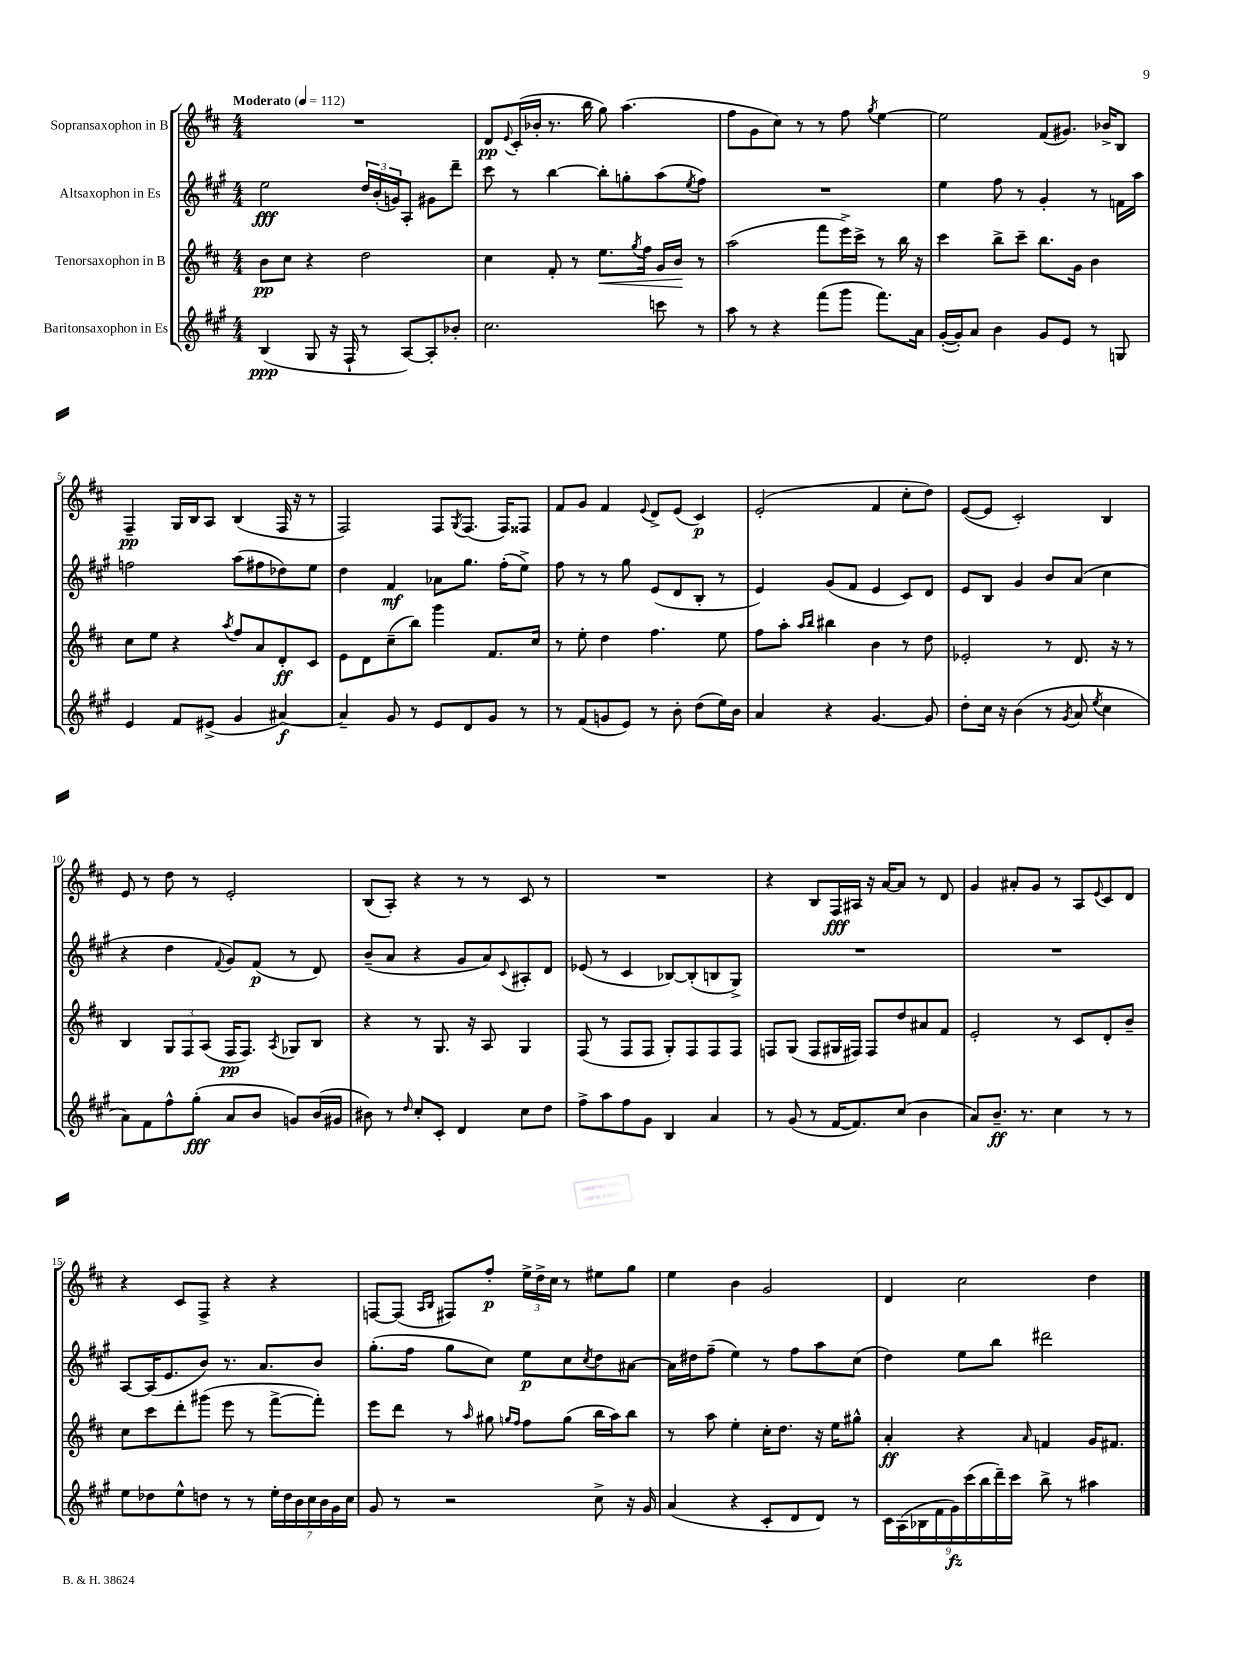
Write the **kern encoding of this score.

**kern	**kern	**kern	**kern
*staff4	*staff3	*staff2	*staff1
*clefG2	*clefG2	*clefG2	*clefG2
*k[f#c#g#]	*k[f#c#]	*k[f#c#g#]	*k[f#c#]
*M4/4	*M4/4	*M4/4	*M4/4
*MM112	*MM112	*MM112	*MM112
(4B/	8b\L	2ee\	1r
.	8cc#\J	.	.
8G#/	4r	.	.
16r	.	.	.
16F#`/	.	.	.
8r	2dd\	24dd/LL	.
.	.	(24b'/	.
.	.	24g/J)	.
[8A/L)	.	8A'/J	.
8A'/]	.	8g#\L	.
8b-'/J	.	8ddd~\J	.
=	=	=	=
2.cc#\	4cc#\	8ccc#\	8d/L
.	.	.	8qqe/
.	.	8r	(16c#'/L
.	.	.	16b-'/JJ
.	8f#'/	[4bb\	8.r
.	8r	.	.
.	.	.	16bb\
.	8.ee\L	8bb'\]L	8gg\)
.	.	8gg'\	(4.aa\
.	8qgg/	.	.
.	16ff#\Jk	.	.
8ccc\	16g/LL	(8aa\	.
.	16b/JJ	.	.
.	.	8qee/	.
8r	8r	8ff#\J)	.
=	=	=	=
8aa\	(2aa\	1r	8ff#\L
8r	.	.	8g\
4r	.	.	8cc#\J)
.	.	.	8r
(8fff#\L	8fff#\L	.	8r
8ggg#\J	16eee^\L)	.	8ff#\
.	16ccc#^\JJ	.	.
.	.	.	8qgg/
8.fff#\L)	8r	.	[4ee\
.	16bb\	.	.
16a\Jk	16r	.	.
=	=	=	=
([16g#'/LL	4ccc#\	4ee\	2ee\]
16g#'/]J)	.	.	.
8a/J	.	.	.
4b\	8bb^\L	8ff#\	.
.	8ccc#~\J	8r	.
8g#/L	8.bb\L	4g#'/	(8f#/L
8e/J	.	.	8.g#/J)
.	16g\Jk	.	.
8r	4b\	8r	.
.	.	.	16b-^/LK
8G/	.	16f\LL	8B/J
.	.	16aa\JJ	.
=	=	=	=
4e/	8cc#\L	2ff\	4F#~/
.	8ee\J	.	.
8f#/L	4r	.	16G/LL
.	.	.	16B/J
(8e#^/J	.	.	8A/J
.	8qaa/	.	.
4g#/	8ff#/L	(8aa\L	(4B/
.	8a/	8ff#\	.
[4a#/)	8d'/	8dd-\)	16F#/
.	.	.	16r
.	8c#/J	8ee\J	8r
=	=	=	=
4a#~/]	8e\L	4dd\	2F#/)
.	8d\	.	.
8g#/	(8cc#~\	4f#/	.
8r	8bb\J)	.	.
8e/L	4ggg\	8a-\L	8F#/L
.	.	.	8qG/
8d/	.	8.gg#\J	(8.F#/J
8g#/J	8.f#/L	.	.
.	.	(16ff#'\LK	16F#/LK)
8r	.	8ee^\J)	8F##/J
.	16cc#/Jk	.	.
=	=	=	=
8r	8r	8ff#\	8f#/L
(8f#/L	8ee'\	8r	8g/J
8g/	4dd\	8r	4f#/
8e/J)	.	8gg#\	.
.	.	.	8qqe/
8r	4.ff#\	(8e/L	8d^/L
8b'\	.	8d/	(8e/J
(8dd\L	.	8B'/J	4c#/)
16ee\L)	8ee\	8r	.
16b\JJ	.	.	.
=	=	=	=
4a/	8ff#\L	4e/)	(2e'/
.	8aa'\J	.	.
.	16qqaa/LL	.	.
.	16qqbb/JJ	.	.
4r	4bb#\	(8g#/L	.
.	.	8f#/J	.
[4.g#/	4b\	4e/	4f#/
.	8r	8c#/L)	8cc#'\L
8g#/]	8dd\	8d/J	8dd\J)
=	=	=	=
8dd'\L	2e-'/	8e/L	([8e/L
16cc#\Jk	.	8B/J	8e/]J
16r	.	.	.
(4b\	.	4g#/	2c#'/)
8r	8r	8b/L	.
8qg#/	.	.	.
8a/	8.d/	(8a/J	.
8qee/	.	.	.
4cc#\	.	4cc#\	4B/
.	16r	.	.
.	8r	.	.
=	=	=	=
8a\L)	4B/	4r	8e/
8f#\	.	.	8r
8ff#^^\	12G/L	4dd\	8dd\
.	12F#/	.	.
(8gg#'\J	.	.	8r
.	(12A/J	.	.
.	.	8qqf#/	.
8a/L	16F#/LK	8g#/L)	2e'/
.	8.F#/J)	.	.
8b/J	.	(8f#/J	.
.	8qA/	.	.
8g/L)	8G-/L	8r	.
(16b/L	8B/J	8d/)	.
16g#/JJ	.	.	.
=	=	=	=
8b#\)	4r	(8b~/L	(8B/L
8r	.	8a/J	8A'/J)
16qqdd/	.	.	.
8cc#'/L	8r	4r	4r
8c#'/J	8.G/	.	.
4d/	.	8g#/L	8r
.	16r	.	.
.	8A/	8a/)	8r
.	.	8qqc#/	.
8cc#\L	4G/	8A#'/	8c#/
8dd\J	.	8d/J	8r
=	=	=	=
8ff#^\L	(8F#/	(8e-/	1r
8aa\	8r	8r	.
8ff#\	8F#/L	4c#/	.
8g#\J	8F#/J	.	.
4B/	8G'/L)	[8B-/L)	.
.	8F#/	(8B-'/]	.
4a/	8F#/	8B/	.
.	8F#/J	8G#^/J)	.
=	=	=	=
8r	8F/L	1r	4r
(8g#/	(8G/J	.	.
8r	8F/L	.	8B/L
[16f#/LK	16G#/L	.	16F#/L
8.f#/])	16F#/JJ)	.	16A#/JJ
.	8F#/L	.	16r
.	.	.	[16a/LK
(8cc#/J	8dd/	.	8a/]J
4b\	8a#/	.	8r
.	8f#/J	.	8d/
=	=	=	=
8a/L)	2e'/	1r	4g/
8.b~/J	.	.	.
.	.	.	8a#'/L
8.r	.	.	.
.	.	.	8g/J
4cc#\	8r	.	8r
.	8c#/L	.	8A/L
.	.	.	8qqe/
8r	8d'/	.	8c#/
8r	8b~/J	.	8d/J
=	=	=	=
8ee\L	8cc#\L	[8A/L	4r
8dd-\	8ccc#\	(16A/]K	.
.	.	8.e/	.
8ee^^\	8ddd'\	.	8c#/L
8dd\J	(8ggg#\J	8b/J)	8F#^/J
8r	8eee\	8.r	4r
8r	8r	.	.
.	.	8.a/L	.
28ee'\LL	[8fff#^\L	.	4r
28dd\	.	.	.
28b\	.	.	.
28cc#\	.	.	.
.	8fff#'\]J)	8b/J	.
28b\	.	.	.
28g#\	.	.	.
28cc#\JJ	.	.	.
=	=	=	=
8g#/	8eee\L	(8.gg#'\L	[8F/L
8r	8ddd\J	.	(8F/]J
.	.	16ff#\Jk	.
.	.	.	16qqA/LL
.	.	.	16qqB/JJ
2r	8r	8gg#\L	8F#/L)
.	16qqaa/	.	.
.	8gg#\	8cc#\J)	8ff#'/J
.	16qqgg/LL	.	.
.	16qqff#/JJ	.	.
.	8ff#\L	8ee\L	24ee^\LL
.	.	.	24dd^\
.	.	.	24cc#\JJ
.	(8gg\J	8cc#\	8r
.	.	8qcc#/	.
8cc#^\	16bb\LL	8dd\	8ee#\L
.	16aa\J)	.	.
16r	8bb\J	[8a#\J	8gg\J
16g#/	.	.	.
=	=	=	=
(4a/	8r	16a#\]LL	4ee\
.	.	16dd#\J	.
.	8aa\	(8ff#~\J	.
4r	4ee'\	4ee\)	4b\
8c#'/L	16cc#'\LK	8r	2g/
.	8.dd\J	.	.
8d/	.	8ff#\L	.
8d/J)	16r	8aa\	.
.	16ee\LK	.	.
8r	8gg#^^\J	(8cc#\J	.
=	=	=	=
18c#\LL	4a'/	4dd\)	4d/
(18A\	.	.	.
18B-\	.	.	.
18f#\	.	.	.
18g#\)	.	.	.
.	4r	8ee\L	2cc#\
(18ccc#\	.	.	.
18bb\	.	.	.
.	.	8bb\J	.
18ddd~\)	.	.	.
18ccc#\JJ	.	.	.
.	16qqa/	.	.
8bb^\	4f/	2ddd#\	.
8r	.	.	.
4aa#\	16g/LK	.	4dd\
.	8.f#/J	.	.
==	==	==	==
*-	*-	*-	*-
